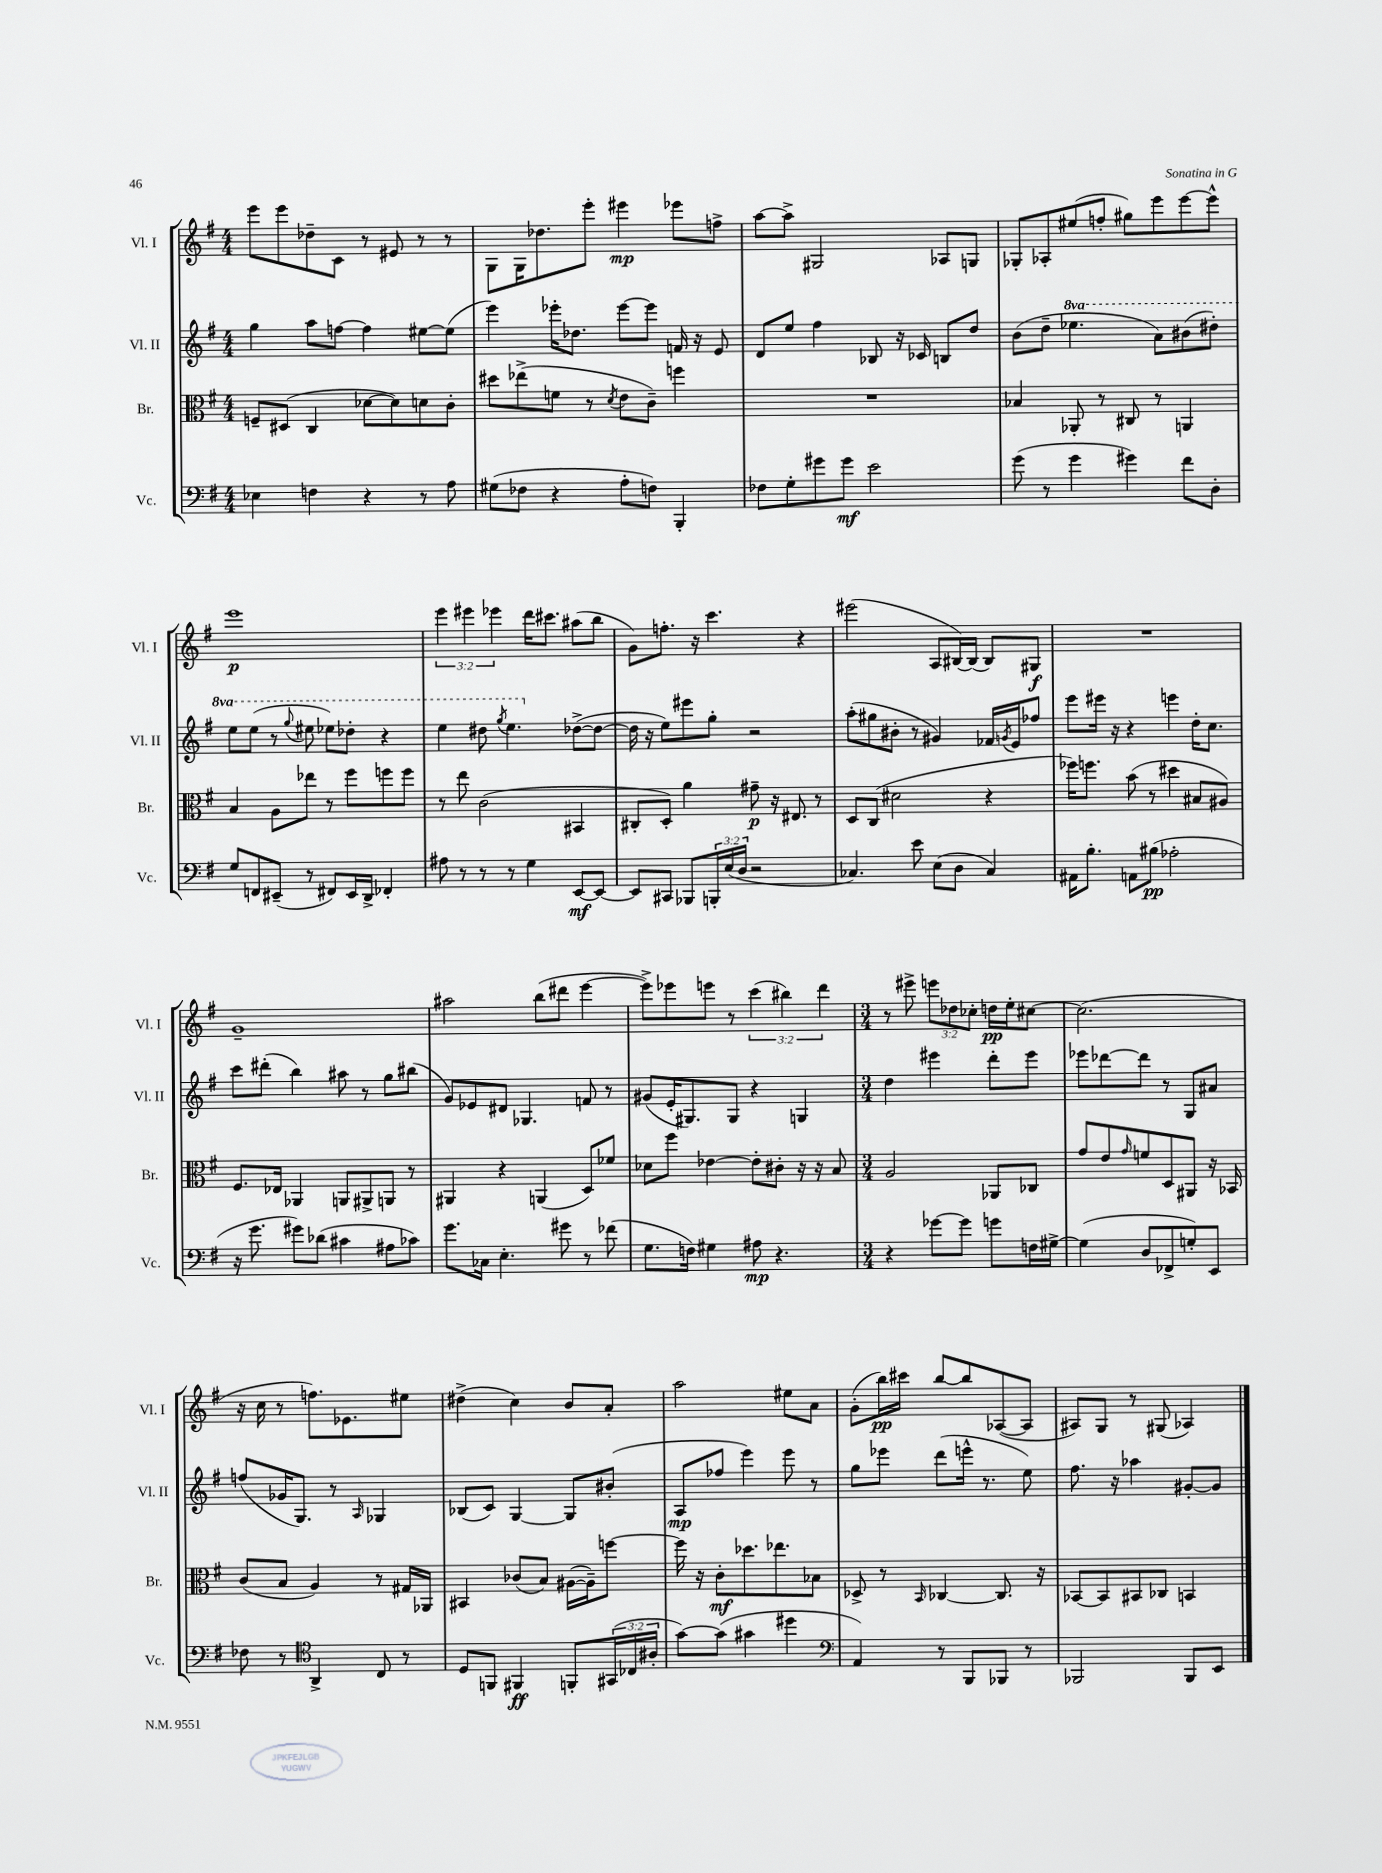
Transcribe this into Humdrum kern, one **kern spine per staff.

**kern	**dynam	**kern	**dynam	**kern	**dynam	**kern	**dynam
*part4	*part4	*part3	*part3	*part2	*part2	*part1	*part1
*staff4	*staff4	*staff3	*staff3	*staff2	*staff2	*staff1	*staff1
*I"Vc.	*	*I"Br.	*	*I"Vl. II	*	*I"Vl. I	*
*I'Vc.	*	*I'Br.	*	*I'Vl. II	*	*I'Vl. I	*
*clefF4	*	*clefC3	*	*clefG2	*	*clefG2	*
*k[f#]	*	*k[f#]	*	*k[f#]	*	*k[f#]	*
*M4/4	*	*M4/4	*	*M4/4	*	*M4/4	*
=17	=17	=17	=17	=17	=17	=17	=17
4E-X\	.	8Fn~/L	.	4gg\	.	8eee\L	.
.	.	(8D#X/J	.	.	.	8eee\	.
4Fn\	.	4C/	.	8aa\L	.	8dd-X~\	.
.	.	.	.	[8ffn\J	.	8c\J	.
4r	.	[8d-X\L	.	4ff\]	.	8r	.
.	.	8d-\])	.	.	.	8e#X/	.
8r	.	8dn\	.	[8ee#X\L	.	8r	.
8A\	.	8c'\J	.	(8ee#\J]	.	8r	.
=18	=18	=18	=18	=18	=18	=18	=18
(8G#X\L	.	8dd#X\L	.	4eee\)	.	8G\L	.
8F-X\J	.	(8ee-X^\	.	.	.	16G\K	.
.	.	.	.	.	.	8.dd-X\	.
4r	.	8fn\J	.	16eee-X'\KL	.	.	.
.	.	.	.	8.dd-X\J	.	.	.
.	.	8r	.	.	.	8eee'\J	.
.	.	8qd/	.	.	.	.	.
8A'\L	.	8e\L	.	[8eee-\L	.	4eee#X\	mp
8Fn\J)	.	8c~\J)	.	8eee-\J]	.	.	.
4BBB'/	.	4ffn\	.	16fn/	.	8eee-X\L	.
.	.	.	.	16r	.	.	.
.	.	.	.	8e/	.	8ffn^\J	.
=19	=19	=19	=19	=19	=19	=19	=19
8F-X\L	.	1r	.	8d/L	.	[8aa\L	.
8G'\	.	.	.	8ee/J	.	8aa^\J]	.
8g#X\	.	.	.	4ff#\	.	2G#X/	.
8g#\J	mf	.	.	.	.	.	.
2e\	.	.	.	8B-X/	.	.	.
.	.	.	.	16r	.	.	.
.	.	.	.	16c-X/	.	.	.
.	.	.	.	8Bn/L	.	8A-X/L	.
.	.	.	.	8dd/J	.	8Gn/J	.
=20	=20	=20	=20	=20	=20	=20	=20
(8g\	.	4B-X/	.	(8b\L	.	8G-X'/L	.
8r	.	.	.	8dd~\J	.	8A-X'/	.
*	*	*	*	*8va	*	*	*
4g\	.	8AA-X'/	.	4.eee-X\	.	(8ee#X/	.
.	.	8r	.	.	.	8ffn'/J	.
4g#X\)	.	8C#X/	.	.	.	8gg#X\L)	.
.	.	8r	.	8aa\L)	.	8eee\	.
8f#\L	.	4AAn/	.	(8bb#X\	.	[8eee\	.
8D'\J	.	.	.	8ddd#X'\J)	.	8eee^^\J]	.
!!LO:LB:g=z
=21	=21	=21	=21	=21	=21	=21	=21
8G/L	.	4B/	.	8eee\L	.	1eee	p
8FFn/	.	.	.	(8eee\J	.	.	.
(8EE#X~/J	.	8A\L	.	8r	.	.	.
.	.	.	.	8qqggg/	.	.	.
8r	.	8ee-X\J	.	8eee#X\	.	.	.
8FF#X/L)	.	8r	.	8eee-X\L)	.	.	.
16EE#/L	.	8ff#\L	.	8ddd-X'\J	.	.	.
16DD^/JJ	.	.	.	.	.	.	.
4FF-X'/	.	8ffn\	.	4r	.	.	.
.	.	8ff\J	.	.	.	.	.
=22	=22	=22	=22	=22	=22	=22	=22
8A#X\	.	8r	.	4eee\	.	6eee\	.
8r	.	8ee\	.	.	.	.	.
.	.	.	.	.	.	6eee#X\	.
8r	.	(2c\	.	8ddd#X\	.	.	.
.	.	.	.	.	.	6eee-X\	.
.	.	.	.	8qggg/	.	.	.
8r	.	.	.	4.eee\	.	.	.
4G\	.	.	.	.	.	16ddd\KL	.
.	.	.	.	.	.	8.ccc#X\J	.
*	*	*	*	*X8va	*	*	*
[8EE/L	mf	4BB#X/	.	([8dd-X^\L	.	(8aa#X\L	.
8EE/J_	.	.	.	8dd-\J_	.	8bb\J	.
=23	=23	=23	=23	=23	=23	=23	=23
8EE/L]	.	8C#X'/L	.	16dd-\]	.	8g\L)	.
.	.	.	.	16r	.	.	.
8CC#X/J	.	8D'/J)	.	8ee\L)	.	8.ffn'\J	.
8BBB-X/L	.	4a\	.	8eee#X\	.	.	.
.	.	.	.	.	.	16r	.
24BBBn'/L	.	.	.	8gg'\J	.	4.ccc\	.
(24E/	.	.	.	.	.	.	.
24D/JJ	.	.	.	.	.	.	.
2r	.	8g#X~\	p	2r	.	.	.
.	.	16r	.	.	.	.	.
.	.	8.E#X/	.	.	.	.	.
.	.	.	.	.	.	4r	.
.	.	8r	.	.	.	.	.
=24	=24	=24	=24	=24	=24	=24	=24
4.C-X/)	.	8D/L	.	(8aa'\L	.	(2eee#X\	.
.	.	(8C/J	.	8gg#X\	.	.	.
.	.	2d#X\	.	8b#X'\J	.	.	.
8e\	.	.	.	8r	.	.	.
(8E\L	.	.	.	4g#X/)	.	8A/L	.
8D\J	.	.	.	.	.	[16B#X/L)	.
.	.	.	.	.	.	(16B#/JJ]	.
4C-/)	.	4r	.	16f-X/LL	.	8B#/L)	.
.	.	.	.	8qgn/	.	.	.
.	.	.	.	16e/J	.	.	.
.	.	.	.	8ff-X/J	.	8G#X/J	f
=25	=25	=25	=25	=25	=25	=25	=25
16AA#X\KL	.	16ff-X\KL)	.	8eee\L	.	1r	.
8.B'\J	.	8.ffn\J	.	.	.	.	.
.	.	.	.	16eee#X\Jk	.	.	.
.	.	.	.	16r	.	.	.
8AAn\L	.	(8b\	.	4r	.	.	.
(8B#X\J	pp	8r	.	.	.	.	.
2A-X'\	.	4dd#X\	.	4eeen\	.	.	.
.	.	8B#X/L	.	16dd'\KL	.	.	.
.	.	.	.	8.cc\J	.	.	.
.	.	8A#X/J)	.	.	.	.	.
!!LO:LB:g=z
=26	=26	=26	=26	=26	=26	=26	=26
16r	.	8.F#/L	.	8ccc\L	.	1g~	.
8.g\	.	.	.	.	.	.	.
.	.	.	.	(8ddd#X'\J	.	.	.
.	.	16E-X/Jk	.	.	.	.	.
8g#X\L)	.	4AA-X/	.	4bb\)	.	.	.
(8d-X\J	.	.	.	.	.	.	.
4c#X\	.	8AAn/L	.	8aa#X\	.	.	.
.	.	8AA#X^/	.	8r	.	.	.
8A#X\L	.	8AAn/J	.	8gg\L	.	.	.
8c-X\J)	.	8r	.	(8bb#X\J	.	.	.
=27	=27	=27	=27	=27	=27	=27	=27
8.g\L	.	4AA#X/	.	8g/L)	.	2aa#X\	.
.	.	.	.	8e-X/	.	.	.
16C-X\Jk	.	.	.	.	.	.	.
4.E'\	.	4r	.	8d#X/J	.	.	.
.	.	.	.	4.G-X/	.	.	.
.	.	(4AAn/	.	.	.	(8bb\L	.
8g#X\	.	.	.	.	.	8ddd#X\J	.
8r	.	8D/L)	.	8fn/	.	[4eee\	.
(8f-X\	.	8f-X/J	.	8r	.	.	.
=28	=28	=28	=28	=28	=28	=28	=28
8.G\L	.	8d-X\L	.	(8g#X/L	.	8eee^\L])	.
.	.	8ff#\J	.	16e'/K	.	8eee-X\	.
16Fn\Jk)	.	.	.	8.G#X/)	.	.	.
4G#X\	.	[4e-X\	.	.	.	8eeen\J	.
.	.	.	.	8G#/J	.	8r	.
8A#X\	mp	8e-'\L]	.	4r	.	(6ccc\	.
4.r	.	8c#X'\J	.	.	.	.	.
.	.	.	.	.	.	6bb#X\)	.
.	.	16r	.	4Gn/	.	.	.
.	.	16r	.	.	.	.	.
.	.	.	.	.	.	6ddd\	.
.	.	8B/	.	.	.	.	.
=29	=29	=29	=29	=29	=29	=29	=29
*M3/4	*	*M3/4	*	*M3/4	*	*M3/4	*
4r	.	2A/	.	4dd\	.	8r	.
.	.	.	.	.	.	8eee#X^\	.
[8g-X\L	.	.	.	4eee#X\	.	12eeen\L	.
.	.	.	.	.	.	12dd-X\	.
8g-\J]	.	.	.	.	.	.	.
.	.	.	.	.	.	12cc-X'\J	.
8gn\L	.	8AA-X/L	.	8ddd'\L	.	16ddn\LL	pp
.	.	.	.	.	.	16ee'\J	.
16Fn\L	.	8C-X/J	.	8eee#\J	.	[8cc#X\J	.
[16G#X^\JJ	.	.	.	.	.	.	.
=30	=30	=30	=30	=30	=30	=30	=30
(4G#\]	.	8g/L	.	8eee-X\L	.	(2.cc#\]	.
.	.	8e/	.	[8ddd-X\	.	.	.
.	.	16qqg/	.	.	.	.	.
8D/L	.	8fn/	.	8ddd-\J]	.	.	.
8FF-X^/	.	8D/	.	8r	.	.	.
8Gn'/)	.	8AA#X/J	.	8G/L	.	.	.
8EE/J	.	16r	.	8a#X/J	.	.	.
.	.	16BB-X/	.	.	.	.	.
!!LO:LB:g=z
=31	=31	=31	=31	=31	=31	=31	=31
8F-X\	.	(8c/L	.	(8ffn/L	.	16r	.
.	.	.	.	.	.	16cc\	.
8r	.	8B/J	.	16g-X/K	.	8r	.
.	.	.	.	8.G/J)	.	.	.
*clefC4	*	*	*	*	*	*	*
4AA^/	.	4A/)	.	.	.	8.ffn\L)	.
.	.	.	.	8r	.	.	.
.	.	.	.	.	.	8.e-X\	.
.	.	.	.	16qqA/	.	.	.
8C/	.	8r	.	4G-X/	.	.	.
8r	.	16G#X/LL	.	.	.	8ee#X\J	.
.	.	16AA-X/JJ	.	.	.	.	.
=32	=32	=32	=32	=32	=32	=32	=32
8D/L	.	4BB#X/	.	(8B-X/L	.	(4dd#X^\	.
8FFn/J	.	.	.	8c/J)	.	.	.
4FF#X/	ff	(8c-X/L	.	[4G/	.	4cc\)	.
.	.	8B/J)	.	.	.	.	.
8FFn'/L	.	([16A#X\LL	.	8G/L]	.	8b/L	.
.	.	16A#~\J])	.	.	.	.	.
(24GG#X/L	.	[8ffn\J	.	(8b#X'/J	.	8a'/J	.
24C-X/	.	.	.	.	.	.	.
24A#X'/JJ	.	.	.	.	.	.	.
=33	=33	=33	=33	=33	=33	=33	=33
[8g\L)	.	16ff\]	.	8A/L	mp	2aa\	.
.	.	16r	.	.	.	.	.
(8g\J]	.	8c'\L	mf	8ff-X/J	.	.	.
4g#X\	.	8.dd-X\	.	4eee\)	.	.	.
.	.	8.ee-X\	.	.	.	.	.
4dd#X\	.	.	.	8eee\	.	8ee#X\L	.
.	.	8B-X\J	.	8r	.	8a\J	.
=34	=34	=34	=34	=34	=34	=34	=34
*clefF4	*	*	*	*	*	*	*
4AA/)	.	8D-X^/	.	8gg\L	.	(8g'\L	.
.	.	8r	.	8eee-X\J	.	16bb\L)	pp
.	.	.	.	.	.	16ccc#X\JJ	.
.	.	16qqBB/	.	.	.	.	.
8r	.	[4C-X/	.	(8ddd\L	.	[8bb/L	.
8BBB/L	.	.	.	16eeen^^\Jk	.	8bb/]	.
.	.	.	.	8.r	.	.	.
8BBB-X/J	.	8.C-/]	.	.	.	([8A-X/	.
8r	.	.	.	8ee\)	.	8A-/J]	.
.	.	16r	.	.	.	.	.
=35	=35	=35	=35	=35	=35	=35	=35
2BBB-X/	.	[8BB-X/L	.	8.ff#\	.	8A#X/L)	.
.	.	8BB-/]	.	.	.	8G/J	.
.	.	.	.	16r	.	.	.
.	.	8BB#X/	.	4aa-X\	.	8r	.
.	.	8C-X/J	.	.	.	(8G#X/	.
8BBB-/L	.	4BBn/	.	[8g#X'/L	.	4A-X/)	.
8EE/J	.	.	.	8g#/J]	.	.	.
==	==	==	==	==	==	==	==
*-	*-	*-	*-	*-	*-	*-	*-
